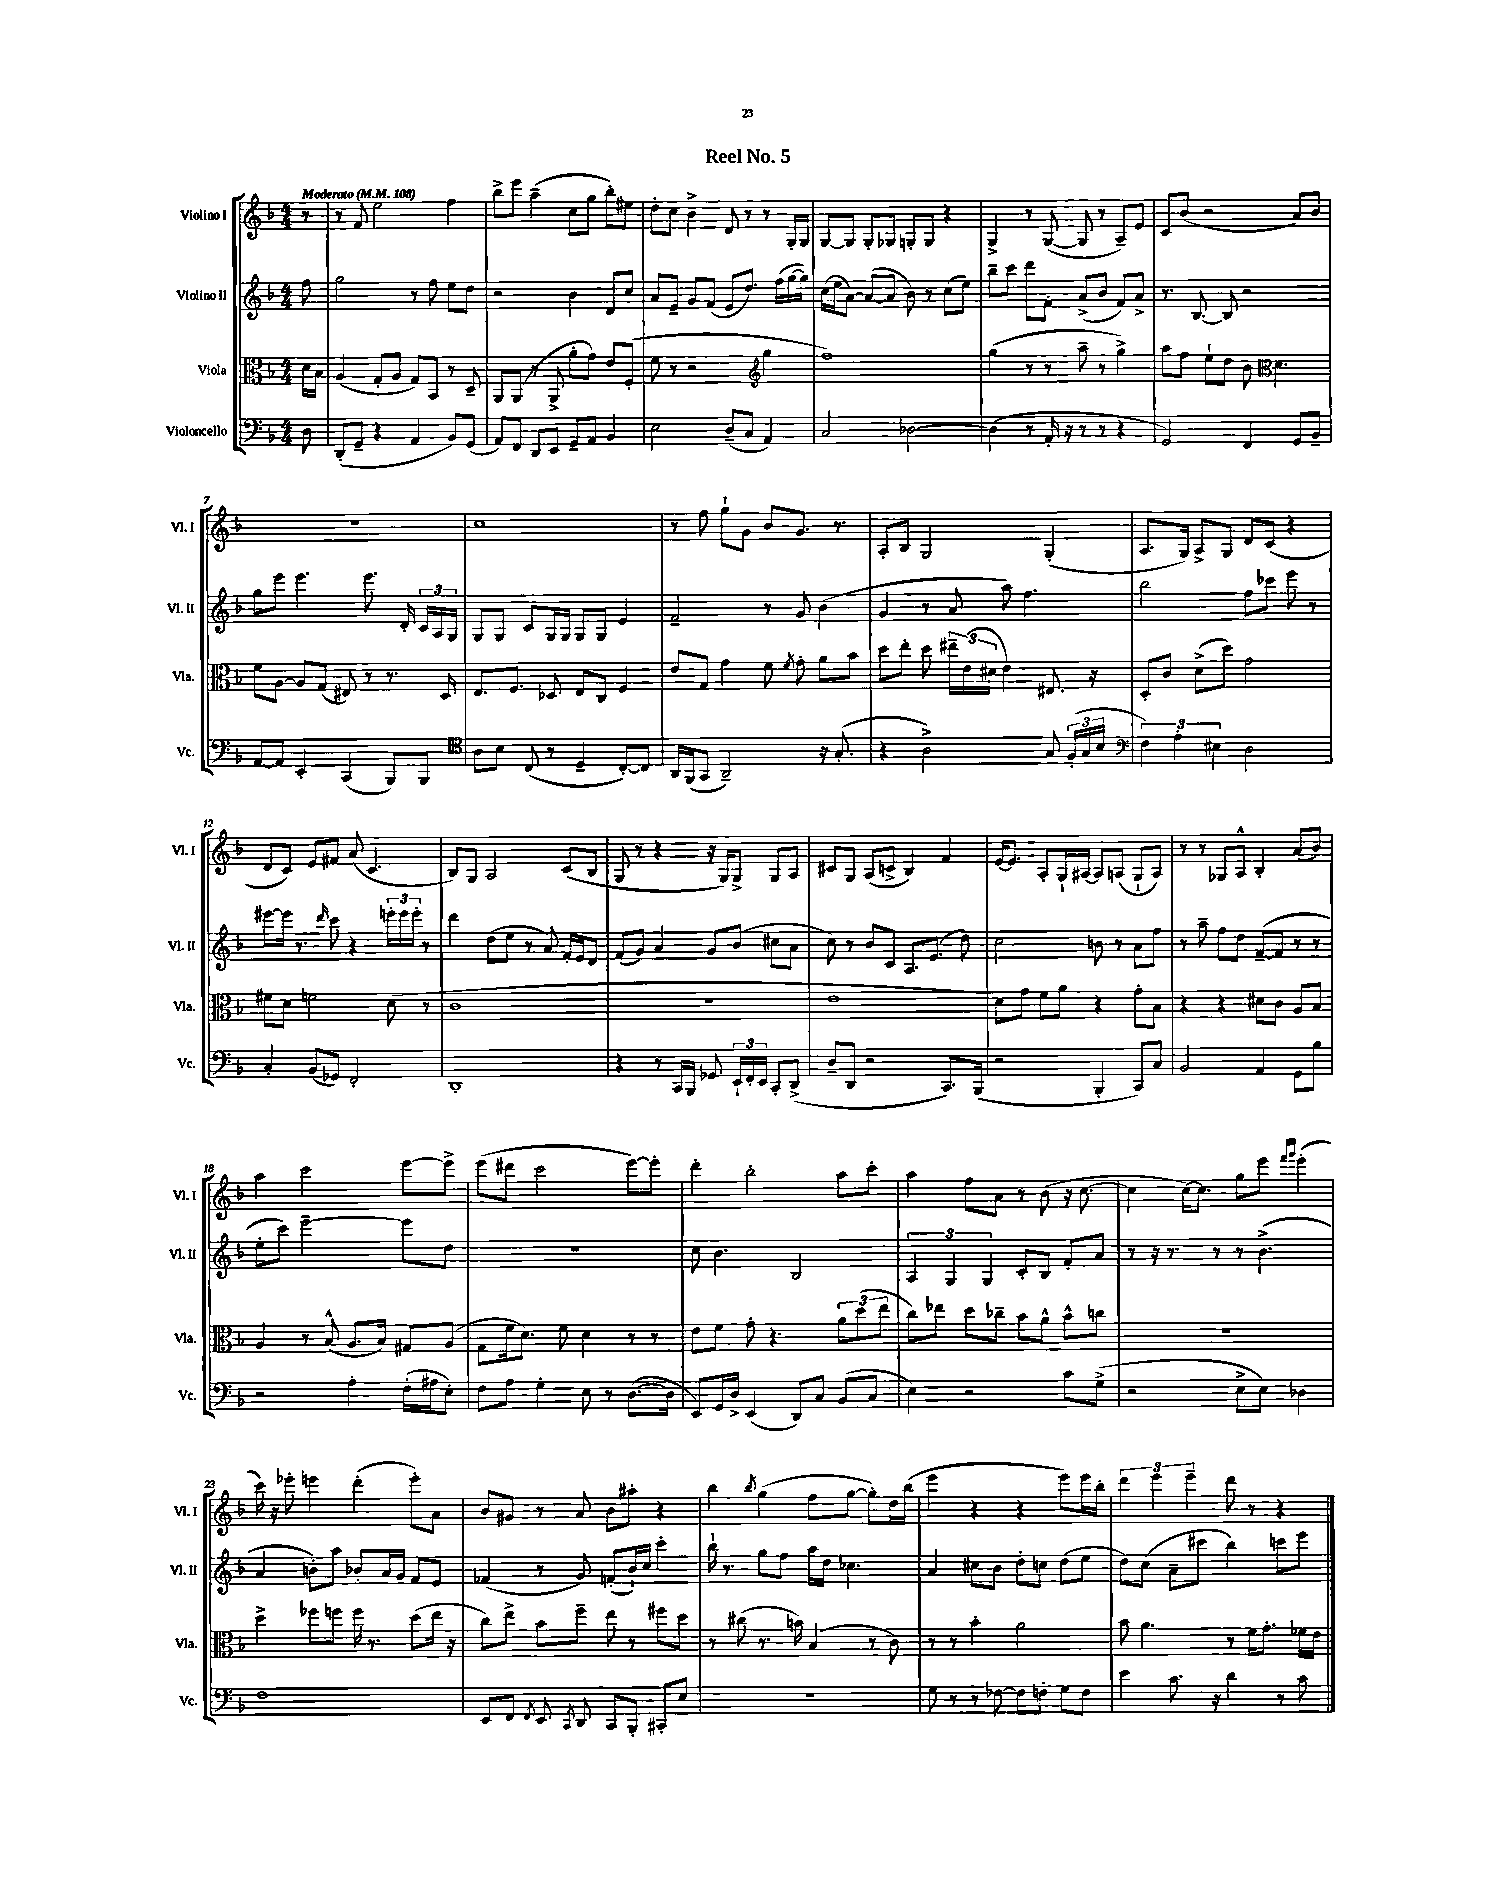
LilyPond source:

\header { title = "Reel No. 5" }
<<
\new StaffGroup <<
\new Staff = "s0" \with { instrumentName = "Violino I" shortInstrumentName = "Vl. I" } {
    \clef treble \key f \major \numericTimeSignature \time 4/4 \partial 8 \tempo "Moderato" 4 = 108
    \autoBeamOff r8 |
    r8 f'8 e''2 f''4 |
    bes''8[-> e'''8] a''4--( c''8[ g''8] bes''8[-.) eis''8] |
    d''8[-. c''8] bes'4-> d'8 r8 r8 g16[-. g16] |
    g8[~ g8] g8[-. ges8] g8[-. g8] r4 |
    g4-> r8 g8~( g8 r8 a8[--) e'8] |
    c'8[ bes'8]( r2 a'8[) bes'8] |
    R1 |
    c''1 |
    r8 f''8 g''8[-! g'8] bes'8[ g'8.] r8. |
    a8[-. bes8] g2 g4-.( |
    a8.[ g16]) a8[-> g8] d'8[ c'8]( r4 |
    d'8[ c'8]) e'8[ fis'8] a'8( c'4. |
    bes8[) g8] a2 c'8[( bes8] |
    g8 r8 r4 r16 g16[) g8]-> g8[ a8] |
    cis'8[ g8] a8[( c'8]-> bes4) f'4 |
    e'16[~ e'8.] a8[-. g16-! ais16]~ ais8[ a8]( g8[-! a8]) |
    r8 r8 ges8[ a8]-^ bes4-. a'8[( bes'8]) |
    a''4 c'''2 e'''8[~ e'''8]-> |
    e'''8[( dis'''8] c'''2 e'''8[~) e'''8]-. |
    d'''4-. bes''2-. a''8[ c'''8]-. |
    a''4 f''8[ a'8] r8 bes'8( r16 c''8.~ |
    c''4 c''16[~) c''8.] g''8[ e'''8] \grace { f'''16[ g'''16] } e'''4-.( |
    c'''16) r16 ees'''8-. e'''4 d'''4-.( e'''8[-.) a'8] |
    bes'8[ gis'8] r8 a'8 bes'8[ ais''8]-. r4 |
    bes''4 \acciaccatura { bes''8 } g''4( f''8[ g''8]~ g''8[-.) d''16 bes''16]( |
    e'''4 r4 r4 e'''8[) e'''16 bes''16]-. |
    \tuplet 3/2 { d'''4 e'''4 e'''4-- } d'''8 r8 r4 \bar "|." |
}
\new Staff = "s1" \with { instrumentName = "Violino II" shortInstrumentName = "Vl. II" } {
    \clef treble \key f \major \numericTimeSignature \time 4/4 \partial 8
    \autoBeamOff f''8 |
    g''2 r8 f''8 e''8[ d''8] |
    r2 bes'4 d'8[ c''8] |
    a'8[ e'8]-- g'8[ f'8]( e'8[ d''8.]) f''16[( g''16~ g''16]) |
    c''16[( e''16 a'8]~) a'8[~( a'8] bes'8) r8 c''8[( e''8]) |
    bes''8[-- c'''8] d'''8[ f'8]-. a'8[->( bes'8] f'8[) a'8]-> |
    r8. bes8.~ bes8 r2 |
    g''8[ e'''8] e'''4. e'''8. d'16-. \tuplet 3/2 { c'16[ a16 g16] } |
    g8[ g8] c'8[ g16 g16] g8[ g8] e'4 |
    f'2-- r8 g'8 bes'4( |
    g'4 r8 a'8 a''8) f''4. |
    bes''2 f''8[ ces'''8] e'''8 r8 |
    eis'''8[~ eis'''16] r8. \grace { d'''16 } c'''8 r4 \tuplet 3/2 { e'''16[-. e'''16 e'''16]-. } r8 |
    d'''4 d''8[( e''8] r8 a'8) f'16[-. e'16 d'8] |
    f'8[( g'8]) a'4 g'8[ bes'8]( cis''8[ a'8] |
    c''8) r8 bes'8[ c'8] a8.[ e'8.]( d''8) |
    c''2 b'8 r8 a'8[ f''8] |
    r8 a''8-- f''8[ d''8] f'8[~--( f'8] r8 r8 |
    e''8[-. c'''8]) e'''2~-- e'''8[ d''8] |
    r1 |
    c''8 bes'4. bes2 |
    \tuplet 3/2 { a4 g4 g4 } c'8[-. bes8] f'8[-. a'8] |
    r8 r16 r8. r8 r8 bes'4.->( |
    a'4 b'8[-.) a''8] bes'8[-. a'16 g'16] f'8[ e'8] |
    fes'4( r8 g'8) f'8[-.( bes'16-!) c''16] c'''4-. |
    bes''16-! r8. g''8[ f''8] a''16[ d''16] ces''4. |
    a'4 cis''8[ bes'8] d''8[-. c''8] d''8[( e''8] |
    d''8[) c''8]( a'8[-- cis'''8] bes''4) c'''8[ e'''8] \bar "|." |
}
\new Staff = "s2" \with { instrumentName = "Viola" shortInstrumentName = "Vla." } {
    \clef alto \key f \major \numericTimeSignature \time 4/4 \partial 8
    \autoBeamOff d'16[ bes16] |
    a4( g8[-. a8] g8[) bes,8] r8 d8-- |
    a,8[ a,8]( r8 a,8-> a'8[-. g'8]) e'8[ f8]-.( |
    f'8 r8 r2 \clef treble g''4 |
    f''1) |
    g''4( r8 r8 a''8-- r8 g''4->) |
    a''8[ f''8] e''8[-! d''8] bes'8 \clef alto d'4. |
    f'8[ a8]~ a8[ g8]( eis8) r8 r8. d16 |
    e8.[ f8.] des8 e8[ c8] f4 |
    e'8[ g8] g'4 f'8 \acciaccatura { f'8 } g'8-. a'8[ bes'8] |
    d''8[ e''8]-. d''8 \tuplet 3/2 { eis''16[-- e'16( dis'16] } e'4) eis8. r16 |
    d8[-. c'8] d'8[->( d''8]) g'2 |
    fis'8[ d'8] f'2 d'8( r8 |
    c'1 |
    r1 |
    e'1 |
    d'8[) g'8] f'8[ a'8] r4 g'8[-. bes8] |
    r4 r4 dis'8[ c'8] a8[ bes8] |
    a4 r8 bes8-^( a8.[ bes16]) gis8[ a8]( |
    g8[ f'16 d'8.]) f'8 d'4 r8 r8 |
    e'8[ f'8] g'8-. r4. \tuplet 3/2 { a'8[ d''8( e''8] } |
    c''8[) ees''8] d''8[ ces''8]-- bes'8[ a'8]-^ bes'8[-^ c''8] |
    R1 |
    d''4-> fes''8[ f''8] f''16 r8. d''8[( e''16] r16 |
    c''8[) e''8]-> bes'8[ f''8]-- e''8 r8 fis''8[ d''8] |
    r8 cis''8( r8. b'16) bes4( r8 c'8) |
    r8 r8 bes'4-. a'2 |
    bes'8 a'4. r8 f'16[ g'8.]-. fes'16[ e'16] \bar "|." |
}
\new Staff = "s3" \with { instrumentName = "Violoncello" shortInstrumentName = "Vc." } {
    \clef bass \key f \major \numericTimeSignature \time 4/4 \partial 8
    \autoBeamOff d8 |
    d,8[-.( g,8]-- r4 a,4 bes,8[) g,8]( |
    a,8[) f,8] d,8[ e,8] g,8[-- a,8] bes,4 |
    e2 d8[--( c8] a,4) |
    c2 des2~ |
    des4( r8 a,16-. r16 r8 r8 r4 |
    g,2) f,4 g,8[ bes,8]-- |
    a,8[~ a,8] e,4-. c,4( bes,,8[) bes,,8] |
    \clef tenor a8[ bes8] c8( r8 d4-- c8[~-.) c8] |
    a,16[ f,16( g,8] a,2--) r16 g8.-.( |
    r4 a2->) g8 \tuplet 3/2 { f16[-.( g16 bes16] } |
    \clef bass \tuplet 3/2 { f4) a4-. eis4 } d2 |
    c4-. bes,8[( ges,8]) f,2-. |
    d,1-. |
    r4 r8 c,16[ bes,,16] ges,8 \tuplet 3/2 { e,16[-! f,16-. e,16] } c,8[-. d,8]->( |
    d8[-- d,8] r2 c,8.[) bes,,16]( |
    r2 bes,,4-. c,8[) c8] |
    bes,2 a,4 g,8[ bes8] |
    r2 a4-. f16[-.( ais16 e8]-.) |
    f8[ a8] g4-. e8 r8 d8.[~( d16] |
    e,8[) g,16 d16]-> e,4( d,8[) c8] bes,8[( c8] |
    e4) r2 c'8[ g8]->( |
    r2 e8[-> e8]) des4 |
    f1 |
    e,8[ f,8] \acciaccatura { f,8 } e,8 \acciaccatura { c,8 } d,8 c,8[ bes,,8]-. cis,8[-. e8] |
    r1 |
    g8 r8 r8 fes8~ fes8[ f8]-. g8[ f8] |
    e'4 c'8. r16 d'4 r8 c'8 \bar "|." |
}
>>
>>
